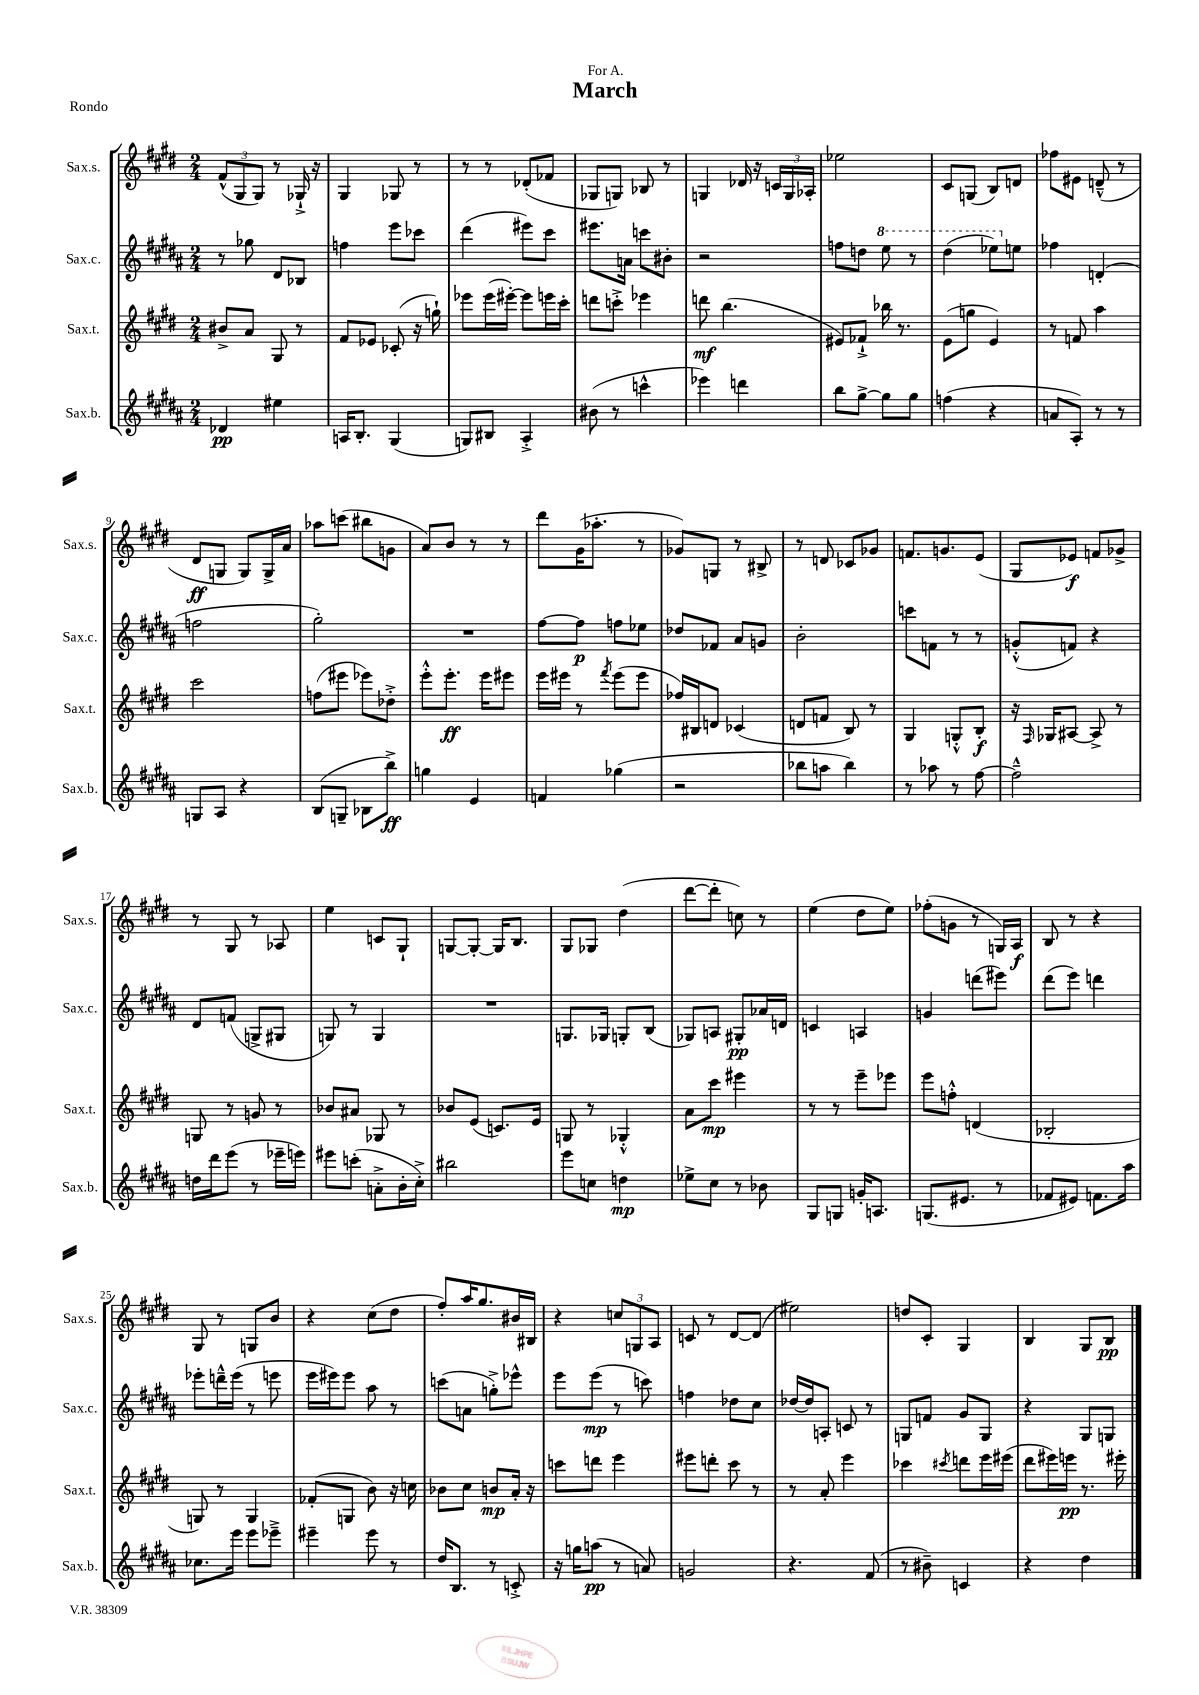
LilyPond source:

\header { title = "March" dedication = "For A." piece = "Rondo" }
<<
\new StaffGroup <<
\new Staff = "s0" \with { instrumentName = "Sax.s." shortInstrumentName = "Sax.s." } {
    \clef treble \key e \major \numericTimeSignature \time 2/4
    \tuplet 3/2 { fis'8-^( gis8 gis8) } r8 ges16-!-> r16 |
    gis4 ges8 r8 |
    r8 r8 des'8-.( fes'8 |
    ges8 g8) bes8 r8 |
    g4 des'16 r16 \tuplet 3/2 { c'16 g16 aes16-. } |
    ees''2 |
    cis'8 g8( b8) d'8 |
    fes''8 eis'8 d'8---^( r8 |
    dis'8\ff g8 g8) g16-> a'16 |
    aes''8 c'''8( bis''8 g'8 |
    a'8) b'8 r8 r8 |
    dis'''8 gis'16( aes''8.-. r8 |
    ges'8) g8 r8 bis8-> |
    r8 d'8 ces'8 ges'8 |
    f'8. g'8. e'8( |
    gis8 ees'8\f) f'8 ges'8-> |
    r8 gis8 r8 aes8 |
    e''4 c'8 gis8-! |
    g8~ g8~-. g16 b8. |
    gis8 ges8 dis''4( |
    dis'''8~ dis'''8-. c''8) r8 |
    e''4( dis''8 e''8) |
    fes''8-.( g'8 r8 g16) a16\f |
    b8 r8 r4 |
    gis8 r8 g8 b'8 |
    r4 cis''8( dis''8 |
    fis''8-.) a''16 gis''8. bis'16 bis16 |
    r4 \tuplet 3/2 { c''8 g8 a8 } |
    c'8 r8 dis'8~ dis'8( |
    eis''2) |
    d''8 cis'8-. gis4 |
    b4 gis8 b8\pp \bar "|." |
}
\new Staff = "s1" \with { instrumentName = "Sax.c." shortInstrumentName = "Sax.c." } {
    \clef treble \key b \major \numericTimeSignature \time 2/4
    r8 ges''8 dis'8 bes8 |
    f''4 e'''8 ces'''8 |
    dis'''4( eis'''8) cis'''8 |
    eis'''8. a'16 c'''8 bis'8-. |
    r2 |
    f''8 d''8 \ottava #1 e'''8 r8 |
    dis'''4( ees'''8) \ottava #0 e''!8 |
    fes''4 d'4-.( |
    f''2 |
    gis''2-.) |
    R2 |
    fis''8~ fis''8\p f''8 ees''8 |
    des''8 fes'8 ais'8 g'8 |
    b'2-. |
    c'''8 f'8 r8 r8 |
    g'8-.-^( f'8) r4 |
    dis'8 f'8( g8-> gis8 |
    g8) r8 g4 |
    R2 |
    g8. ges16 g8-. b8( |
    ges8) a8 gis8-.\pp aes'16 d'16 |
    c'4 a4 |
    g'4 d'''8( eis'''8) |
    dis'''8( e'''8) d'''4 |
    ees'''8-. d'''16---^ ees'''16( r8 e'''8 |
    e'''16 eis'''16) eis'''8 ais''8 r8 |
    c'''8( a'8 g''8-.->) ees'''8-^ |
    e'''8 e'''8\mp( r8 c'''8) |
    f''4 des''8 cis''8 |
    des''16~ des''16 a8-. c'8 r8 |
    g8 f'8 gis'8 g8 |
    r4 gis8 g8 \bar "|." |
}
\new Staff = "s2" \with { instrumentName = "Sax.t." shortInstrumentName = "Sax.t." } {
    \clef treble \key e \major \numericTimeSignature \time 2/4
    bis'8-> a'8 gis8 r8 |
    fis'8 ees'8 ces'8-.( r16 g''16-!) |
    ees'''8 ees'''16( eis'''16~-.) eis'''8 e'''16 cis'''16-. |
    d'''8 c'''8-.-> ees'''4 |
    d'''8\mf b''4.( |
    eis'8) fes'8-!-> bes''16 r8. |
    e'8( g''8 e'4) |
    r8 f'8 a''4 |
    cis'''2 |
    f''8( eis'''8 ees'''8) des''8-.-> |
    e'''8-.-^ e'''8.-.\ff e'''16 eis'''8 |
    e'''16 eis'''16 r8 \acciaccatura { fis'''8 } eis'''8( eis'''8 |
    fes''16) bis16 d'8 ces'4( |
    d'8 f'8 b8) r8 |
    gis4 g8-.-^ b8-.\f |
    r16 \grace { fis16 } ges16 ais8~ ais8-> r8 |
    g8 r8 g'8 r8 |
    bes'8 ais'8 ges8 r8 |
    bes'8 e'8( c'8.) e'16 |
    g8 r8 ges4-.-^ |
    a'8 cis'''8\mp eis'''4 |
    r8 r8 e'''8-- ees'''8 |
    e'''8 f''8-.-^ d'4( |
    bes2-. |
    g8) r8 g4 |
    fes'8-.( g8 b'8) r16 c''16 |
    bes'8 cis''8 b'8\mp a'16-. r16 |
    c'''8 d'''8 e'''4 |
    eis'''8 d'''8-. cis'''8 r8 |
    r8 a'8-. e'''4 |
    ces'''4 \acciaccatura { cis'''8 } d'''8 e'''16 eis'''16( |
    dis'''8 eis'''16) e'''16\pp r8. eis'''16-. \bar "|." |
}
\new Staff = "s3" \with { instrumentName = "Sax.b." shortInstrumentName = "Sax.b." } {
    \clef treble \key b \major \numericTimeSignature \time 2/4
    des'4\pp eis''4 |
    a16 b8.-. gis4( |
    g8) bis8 ais4-.-> |
    bis'8( r8 c'''4-^ |
    ees'''4) d'''4 |
    b''8 gis''8~-> gis''8 gis''8 |
    f''4( r4 |
    a'8 ais8-.) r8 r8 |
    g8 ais8 r4 |
    b8( g8-- bes8 b''8->\ff) |
    g''4 e'4 |
    f'4 ges''4( |
    r2 |
    bes''8 a''8 bes''4) |
    r8 aes''8 r8 fis''8~ |
    fis''2---^ |
    d''16 dis'''16 e'''8( r8 ees'''16-- e'''16) |
    eis'''8 c'''8-.( a'8-.-> b'16-. cis''16-.->) |
    bis''2 |
    e'''8 c''8 d''4\mp |
    ees''8-> cis''8 r8 bes'8 |
    gis8 g8 g'16-. a8. |
    g8.( eis'8. r8 |
    fes'8 eis'8) f'8. ais''16 |
    ces''8. e'''16 e'''8 ees'''8---> |
    eis'''4-- eis'''8 r8 |
    dis''16 b8. r8 c'8-.-> |
    r16 g''16 a''8\pp( r8 a'8) |
    g'2 |
    r4. fis'8( |
    r8 bis'8--) c'4 |
    r4 dis''4 \bar "|." |
}
>>
>>
